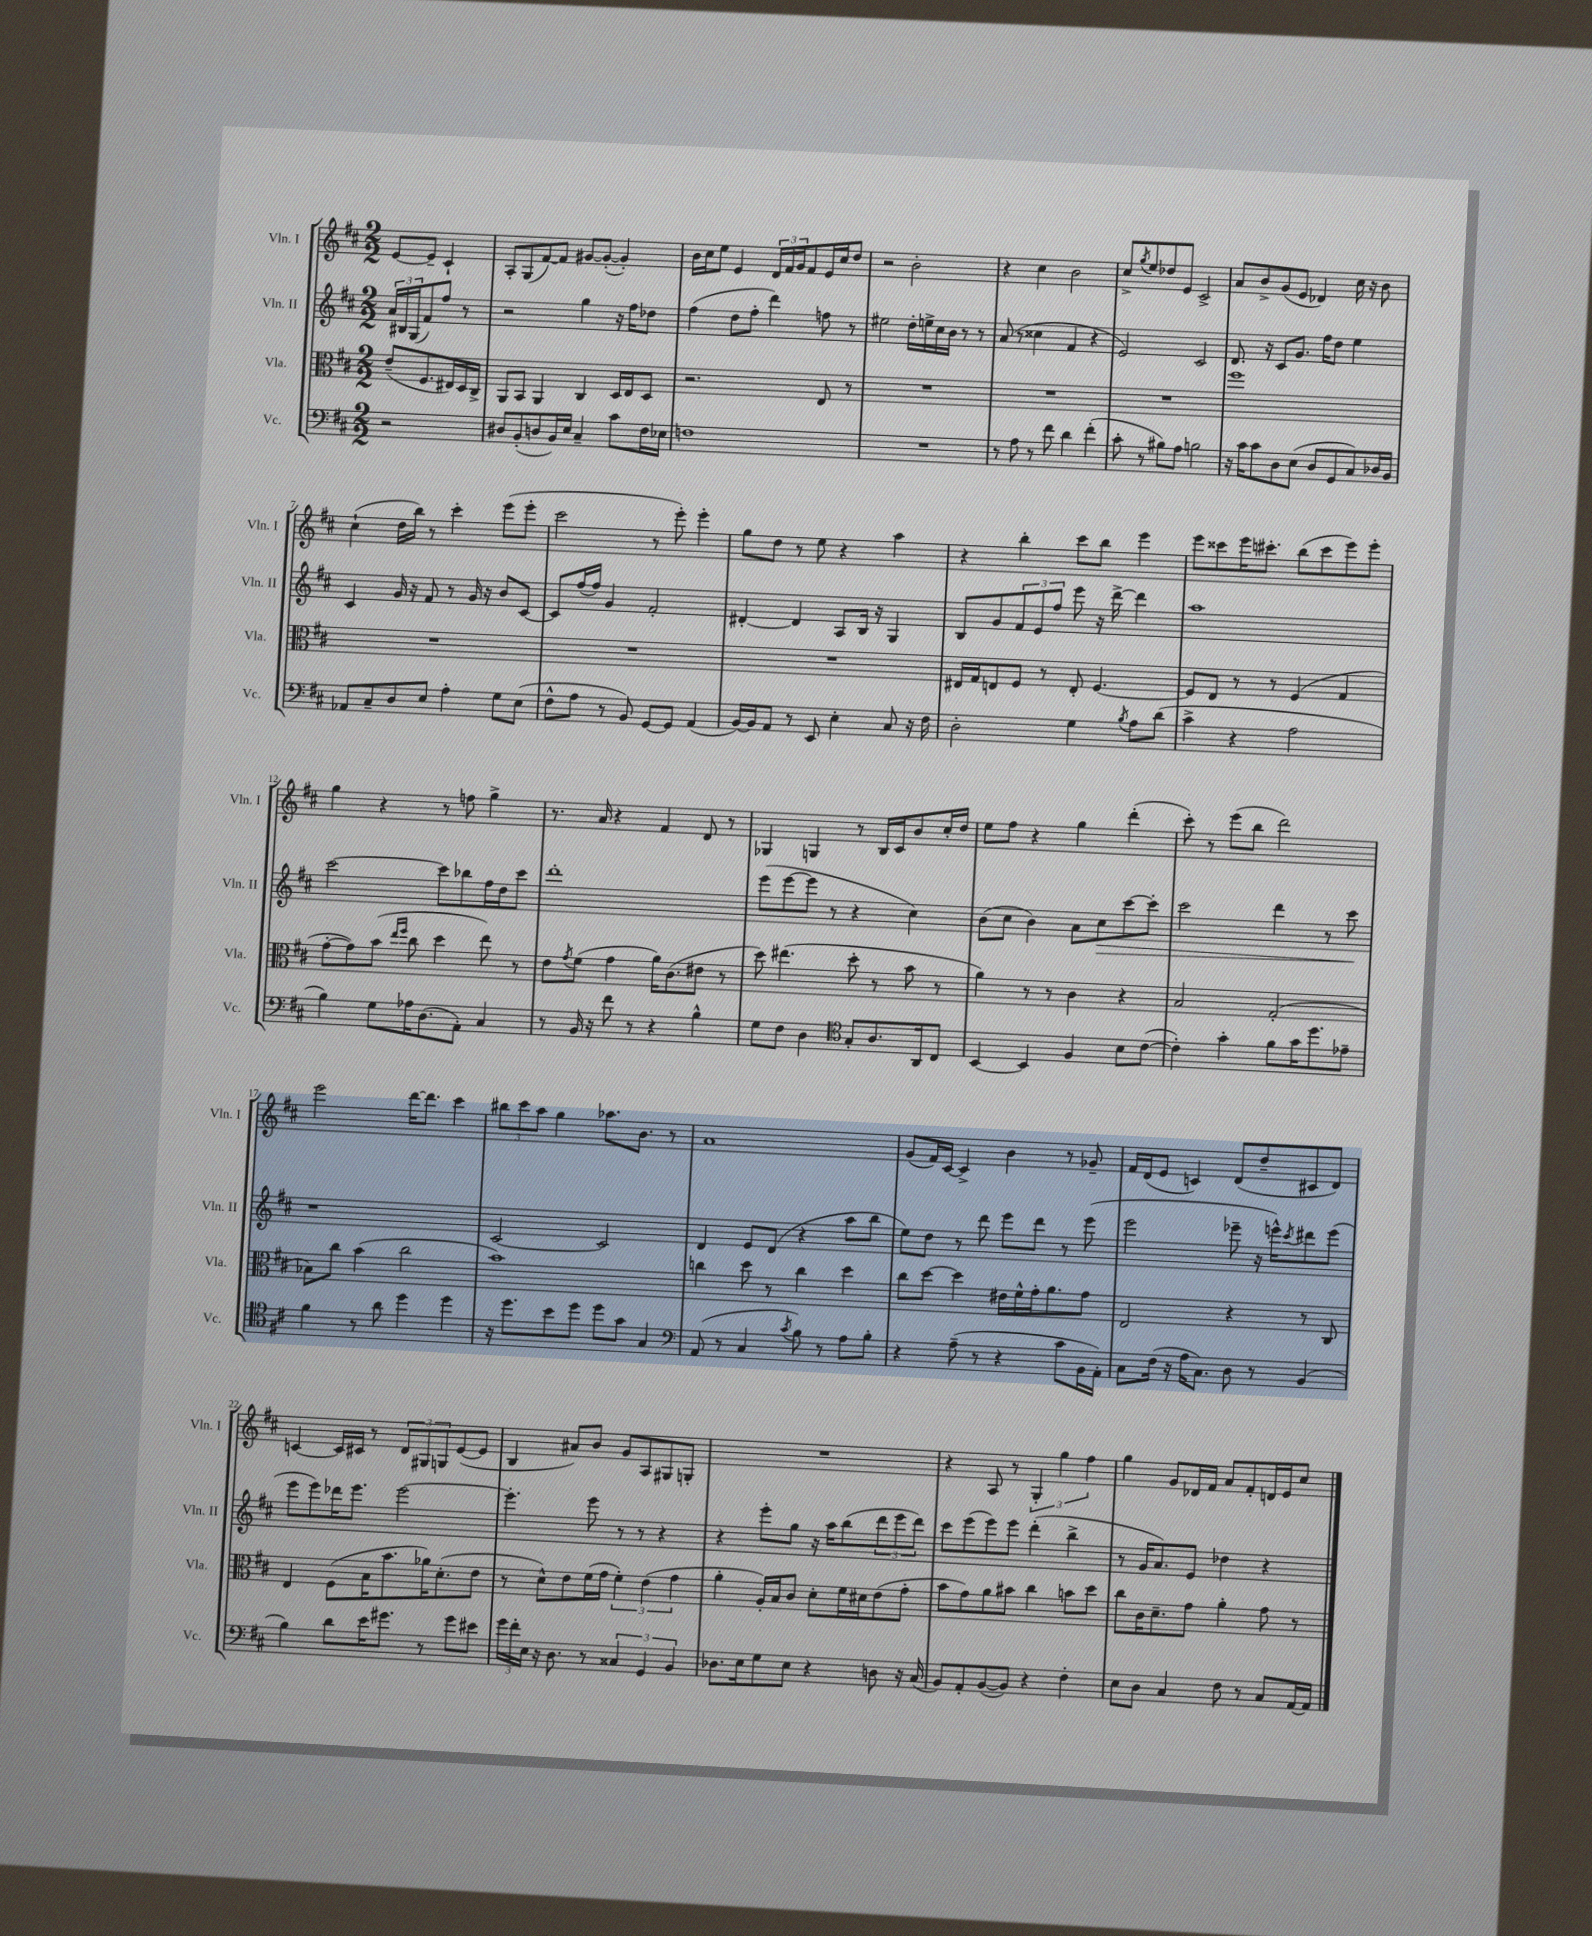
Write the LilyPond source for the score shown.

<<
\new StaffGroup <<
\new Staff = "s0" \with { instrumentName = "Vln. I" shortInstrumentName = "Vln. I" } {
    \clef treble \key d \major \numericTimeSignature \time 2/2 \partial 2
    e'8~ e'8-- cis'4-! |
    a8-. g8( fis'8~) fis'8 gis'8~ gis'8~-.( gis'4-.) |
    b'16 cis''16 e''8 e'4 \tuplet 3/2 { d'16 fis'16 g'16 } fis'8 e'16 cis''16 d''8 |
    r2 b'2-. |
    r4 cis''4 b'2 |
    cis''8-> \acciaccatura { g''8 } e''8 des''8 e'8 cis'2-> |
    a'8 b'8-> g'8( e'8 des'4) cis''16 r16 b'8 |
    cis''4-!( d''16 b''16) r8 cis'''4-. e'''8( e'''8-. |
    cis'''2 r8 e'''8-.) e'''4-. |
    g''8 d''8 r8 e''8 r4 a''4 |
    r4 b''4-. cis'''8 b''8 e'''4 |
    e'''8 cisis'''8 e'''16 cis'''8.-. b''8( cis'''8 e'''8) e'''8-. |
    g''4 r4 r8 f''8 g''4-> |
    r8. a'16 r4 fis'4 d'8 r8 |
    ges4 g4 r8 b16 cis'16 b'8 cis''16-. d''16 |
    e''8 fis''8 r4 g''4 d'''4-.( |
    cis'''8-.) r8 e'''8( b''8 d'''2) |
    e'''2 d'''16~ d'''8. cis'''4 |
    \tuplet 3/2 { bis''8 cis'''8 a''8 } g''4 aes''8. b'8. r8 |
    a'1 |
    g'8( fis'16) cis'16~ cis'4-> b'4 r8 ges'8-- |
    fis'16 d'16( e'8 c'4) d'8( d''8-- cis'8 d'8) |
    c'4~ c'16 cis'16 r8 \tuplet 3/2 { d'8 gis8 g8 } e'8~( e'8 |
    b4 ais'8) b'8 g'8 a8 gis8 g8-. |
    R1 |
    r4 a8 r8 \tuplet 3/2 { g4-. g''4 fis''4 } |
    g''4 g'8 des'16 fis'16 a'8 fis'8-. d'16 e'16 cis''8 \bar "|." |
}
\new Staff = "s1" \with { instrumentName = "Vln. II" shortInstrumentName = "Vln. II" } {
    \clef treble \key d \major \numericTimeSignature \time 2/2 \partial 2
    \tuplet 3/2 { a'16 bis16 g16( } fis'8) fis''8 r8 |
    r2 g''4 r16 fis''16 des''8 |
    fis''4( d''8 fis''8-. d'''4) f''8 r8 |
    eis''2 d''16-. e''16-> cis''16 b'16 r8 r8 |
    a'8( r8 cisis''4 fis'4 r4 |
    e'2) cis'2 |
    d'8. r16 cis'8 g'8. fis''16 d''8 e''4 |
    cis'4 g'16 r16 fis'8 r8 g'16 r16 b'8 cis'8~ |
    cis'8 fis''16( fis''16) g'4 fis'2-. |
    dis'4~-. dis'4 a8 b16 r16 g4 |
    b8 g'8 \tuplet 3/2 { fis'8 e'8 fis''8 } e'''8 r16 d'''16~-> d'''4 |
    a''1 |
    cis'''2~ cis'''8 bes''8 fis''16 d''16 cis'''8 |
    d'''1-. |
    e'''8( e'''8~ e'''8 r8 r4 cis''4) |
    b'8( cis''8 b'4) a'8 cis''8\> cis'''8~ cis'''8-. |
    cis'''2 d'''4 r8 cis'''8\! |
    r1 |
    cis'2~ cis'2 |
    d'4 e'8 d'8( r4 a''8 b''8 |
    e''8) d''8 r8 d'''8 e'''8 d'''8 r8 e'''8( |
    e'''2 ees'''8-- r16 e'''16-^) \acciaccatura { cis'''8 } dis'''8 e'''8( |
    e'''8 e'''8) des'''16 e'''8. e'''2~ |
    e'''4.-. e'''8 r8 r8 r4 |
    r4 e'''8-. g''8 r16 a''16 b''8( \tuplet 3/2 { d'''8 e'''8 d'''8) } |
    cis'''8 e'''8( e'''8) e'''8 d'''4-.( b''4-> |
    r8 g'16 a'8.) e'8 des''4 r4 \bar "|." |
}
\new Staff = "s2" \with { instrumentName = "Vla." shortInstrumentName = "Vla." } {
    \clef alto \key d \major \numericTimeSignature \time 2/2 \partial 2
    e'8--( fis8. eis16) d16 cis16-> |
    a,8 b,8 a,4 cis4 d16 e16 d8 |
    r2. e8 r8 |
    R1 |
    R1 |
    R1 |
    fis''1 |
    R1 |
    R1 |
    R1 |
    eis16 g16 e8 fis8 r8 e8-. fis4.~ |
    fis8 e8 r8 r8 fis4( g4 |
    g'8~-. g'8) b'8( \grace { e''16 fis''16 } cis''8 d''4 e''8) r8 |
    e'8 \acciaccatura { g'8 } fis'8( g'4 a'16) cis'8.( eis'8 r8 |
    d''8) eis''4.( d''8-. r8 b'8 r8 |
    a'4) r8 r8 cis'4 r4 |
    b2 g2-.( |
    bes8) cis''8 b'4( cis''2 |
    b'1) |
    c''4 d''8 r8 c''4 d''4 |
    cis''8 d''8~ d''4 eis'16 fis'16-^ g'16-. a'8. g'8 |
    e2 r4 r8 cis8 |
    e4 fis8( b16 b'8. aes'16) d'8.-.( e'8 |
    r8 d'8-^) e'8 fis'16( g'16 \tuplet 3/2 { fis'4-.) e'4( g'4 } |
    a'4-. a16-.) b16 cis'8 d'8-. fis'16 dis'16 e'8( g'8-. |
    b'8 g'8) a'8 bis'8 cis''4 b'8 d''8 |
    cis''8 cis'16 d'8.-- g'8 a'4-. g'8 r8 \bar "|." |
}
\new Staff = "s3" \with { instrumentName = "Vc." shortInstrumentName = "Vc." } {
    \clef bass \key d \major \numericTimeSignature \time 2/2 \partial 2
    r2 |
    dis8 b,8-.( d8 b,16) e16 cis4-- cis'8 fis16 ees16 |
    f1 |
    R1 |
    r8 a8 r8 fis'8 d'4 fis'4-.( |
    cis'8-. r8 bis8) a8 b2 |
    r16 cis'16 cis'8 d8 e8( d8 g,8 cis8) des16 b,16 |
    aes,8 cis8-- d8 e8 a4-. g8 e8( |
    fis8-^ a8 r8 b,8) g,8~ g,8 a,4( |
    b,16~) b,16 a,8 r8 e,8 e4-. cis8 r16 fis16 |
    d2-. g4 \acciaccatura { b8 } a8 d'8( |
    cis'4-> r4 a2 |
    b4) g8 aes16 d8.( a,8-.) cis4 |
    r8 b,16 r16 fis'8 r8 r4 b4-^ |
    g8 fis8 d4 \clef tenor g8-. a8. a,16 cis8 |
    b,4~ b,4 fis4 b8 cis'8~( |
    cis'4-.) g'4-. fis'8 g'16 d''8. ees'8-- |
    fis'4 r8 a'8 d''4 d''4 |
    r16 d''8. b'8 d''8 d''8 g'8 g4 |
    \clef bass a,8( r8 cis4 \acciaccatura { cis'8 } b8) r8 a8 b8-. |
    r4 a8--( r8 r4 cis'8 b,16 a,16-.) |
    cis8 fis16( r16 a16 cis8.) d8 r8 b,4( |
    b4) d'8 e'16 gis'8. r8 gis'8 eis'8 |
    \tuplet 3/2 { g'16 fis'16-. e16 } r16 d8. r8 \tuplet 3/2 { cisis4 g,4 b,4 } |
    des8. e16 g8 e8 r4 d8 r16 cis16( |
    b,8) a,8-. b,8~( b,8) r4 fis4-. |
    e8 d8 cis4 fis8 r8 cis8 a,16~ a,16 \bar "|." |
}
>>
>>
